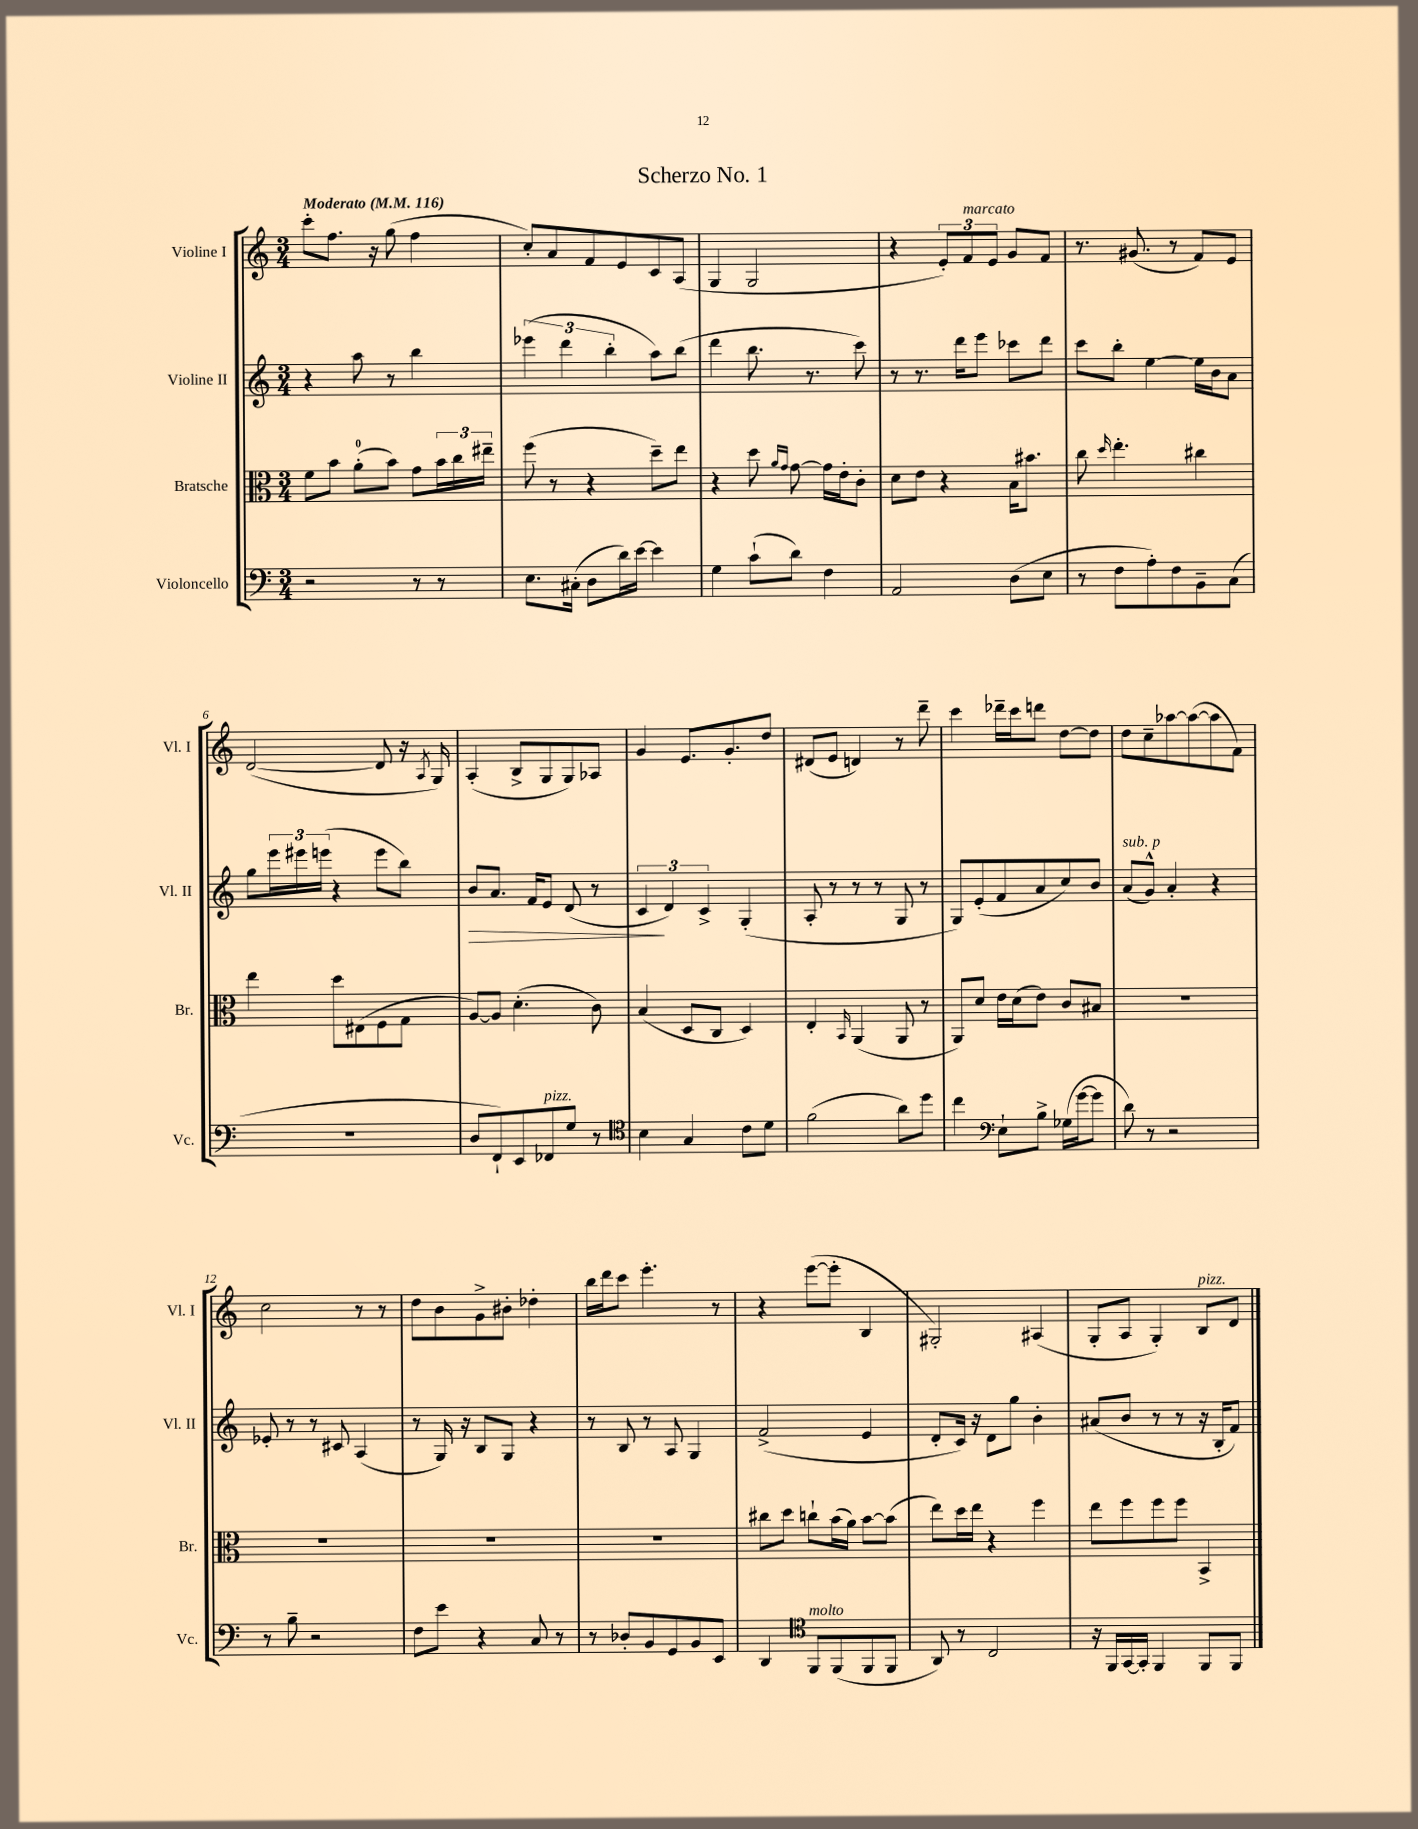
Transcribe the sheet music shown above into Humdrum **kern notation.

**kern	**kern	**kern	**dynam	**kern
*part4	*part3	*part2	*part2	*part1
*staff4	*staff3	*staff2	*staff2	*staff1
*I"Violoncello	*I"Bratsche	*I"Violine II	*	*I"Violine I
*I'Vc.	*I'Br.	*I'Vl. II	*	*I'Vl. I
*clefF4	*clefC3	*clefG2	*	*clefG2
*k[]	*k[]	*k[]	*	*k[]
*M3/4	*M3/4	*M3/4	*	*M3/4
*MM116	*MM116	*MM116	*	*MM116
=1	=1	=1	=1	=1
!	!	!	!	!LO:TX:a:B:t=Moderato
2r	8f\L	4r	.	8ccc'\L
.	8b\J	.	.	8.ff\J
.	(8a'\L	8aa\	.	.
.	.	.	.	16r
.	8b\J)	8r	.	(8gg\
8r	8g\L	4bb\	.	4ff\
8r	24b\L	.	.	.
.	24cc\	.	.	.
.	24ee#X~\JJ	.	.	.
=2	=2	=2	=2	=2
8.E\L	(8ff\	(6eee-X\	.	8cc'/L)
.	8r	.	.	8a/
.	.	6ddd\	.	.
(16C#X'\Jk	.	.	.	.
8D\L	4r	.	.	8f/
.	.	6bb'\	.	.
16d\L)	.	.	.	8e/
[16e\JJ	.	.	.	.
4e\]	8dd~\L)	8aa\L)	.	8c/
.	8ee\J	(8bb\J	.	(8A/J
=3	=3	=3	=3	=3
4G\	4r	4ddd\	.	4G/
(8c`\L	8dd\	8.bb\	.	2G/
.	16qqa/LL	.	.	.
.	16qqg/JJ	.	.	.
8d\J)	[8g\	.	.	.
.	.	8.r	.	.
4F\	16g\LL]	.	.	.
.	16e'\J	.	.	.
.	8c'\J	8ccc\)	.	.
=4	=4	=4	=4	=4
2AA/	8d\L	8r	.	4r
.	8e\J	8.r	.	.
.	4r	.	.	12e'/L)
.	.	16ddd\KL	.	.
!	!	!	!	!LO:TX:a:i:t=marcato
.	.	.	.	12f/
.	.	8eee\J	.	.
.	.	.	.	12e/J
(8D\L	16B\KL	8ccc-X\L	.	8g/L
.	8.b#X\J	.	.	.
8E\J	.	8ddd\J	.	8f/J
=5	=5	=5	=5	=5
8r	8cc\	8ccc\L	.	8.r
.	16qqdd/	.	.	.
8F\L	4.ee'\	8bb'\J	.	.
.	.	.	.	(8.g#X/
8A'\)	.	[4ee\	.	.
8F\	.	.	.	8r
8BB~\	4cc#X\	16ee\LL]	.	8f/L)
.	.	16b\J	.	.
(8C\J	.	8a\J	.	8e/J
!!LO:LB:g=z
=6	=6	=6	=6	=6
2.r	4ee\	8gg\L	.	([2d/
.	.	24eee\L	.	.
.	.	24eee#X\	.	.
.	.	(24eeen\JJ	.	.
.	8dd\L	4r	.	.
.	(8E#X\	.	.	.
.	8F\	8eee\L	.	8d/]
.	8G\J	8bb\J)	.	16r
.	.	.	.	8qA/
.	.	.	.	16G/)
=7	=7	=7	=7	=7
!	!	!	!LO:HP:b	!
8D/L	[8A/L)	8b/L	>	(4A'/
8FF`/)	8A/J]	8.a/J	.	.
8EE/	(4.d'\	.	.	8B^/L
.	.	16f/KL	.	.
!LO:TX:a:i:t=pizz.	!	!	!	!
8FF-X/	.	8e/J	.	8G/
8G/J	.	(8d/	.	8G/)
8r	8c\)	8r	.	8A-X/J
=8	=8	=8	=8	=8
*clefC4	*	*	*	*
4B\	(4B/	6c/	.	4g/
.	.	6d/)	]	.
4G/	8D/L	.	.	8.e/L
.	.	6c^/	.	.
.	8C/J	.	.	.
.	.	.	.	8.g'/
8c\L	4D/)	(4G'/	.	.
8d\J	.	.	.	8dd/J
=9	=9	=9	=9	=9
(2f\	4E'/	8A'/	.	(8d#X/L
.	.	8r	.	8e/J
.	16qqBB/	.	.	.
.	(4AA/	8r	.	4dn/)
.	.	8r	.	.
8a\L)	8AA/	8G/	.	8r
8dd\J	8r	8r	.	8ddd~\
=10	=10	=10	=10	=10
4cc\	8AA/L)	8G/L)	.	4ccc\
.	8d/J	(8e'/	.	.
*clefF4	*	*	*	*
8E`\L	16e\LL	8f/	.	16ddd-X~\LL
.	(16d\J	.	.	16ccc\J
8B^\J	8e\J)	8a/	.	8dddn\J
(16G-X\LL	8c/L	8cc/)	.	[8dd\L
[16g\J	.	.	.	.
8g\J]	8B#X/J	8b/J	.	8dd\J]
=11	=11	=11	=11	=11
!	!	!LO:TX:a:i:t=sub. p	!	!
8d\)	2.r	(8a/L	.	8dd\L
8r	.	8g^^/J)	.	8cc~\
2r	.	4a'/	.	[8aa-X\
.	.	.	.	(8aa-\_
.	.	4r	.	8aa-\]
.	.	.	.	8f\J)
!!LO:LB:g=z
=12	=12	=12	=12	=12
8r	2.r	8e-X'/	.	2cc\
8B~\	.	8r	.	.
2r	.	8r	.	.
.	.	8c#X/	.	.
.	.	(4A/	.	8r
.	.	.	.	8r
=13	=13	=13	=13	=13
8F\L	2.r	8r	.	8dd\L
8e\J	.	16G/)	.	8b\
.	.	16r	.	.
4r	.	8B/L	.	8g^\
.	.	8G/J	.	8b#X'\J
8C/	.	4r	.	4dd-X'\
8r	.	.	.	.
=14	=14	=14	=14	=14
8r	2.r	8r	.	16bb\LL
.	.	.	.	16ddd\J
8D-X'/L	.	8B/	.	8ccc\J
8BB/	.	8r	.	4.eee'\
8GG/	.	8A/	.	.
8BB/	.	4G/	.	.
8EE/J	.	.	.	8r
=15	=15	=15	=15	=15
4DD/	8cc#X\L	(2f^/	.	4r
.	8dd\J	.	.	.
*clefC4	*	*	*	*
!LO:TX:a:i:t=molto	!	!	!	!
8FF/L	8ccn`\L	.	.	([8eee\L
(8FF/	(16b\L	.	.	8eee'\J]
.	16a\JJ)	.	.	.
8FF/	[8b\L	4e/	.	4B/
8FF/J	(8b\J]	.	.	.
=16	=16	=16	=16	=16
8AA/)	8ee\L)	8d'/L	.	2G#X'/)
8r	16dd\L	16c/Jk)	.	.
.	16ee\JJ	16r	.	.
2C/	4r	8d\L	.	.
.	.	8gg\J	.	.
.	4ff\	4b'\	.	(4A#X/
=17	=17	=17	=17	=17
16r	8ee\L	(8a#X/L	.	8G'/L
16FF/LL	.	.	.	.
[16GG/	8ff\	8b/J	.	8A/J
16GG'/JJ]	.	.	.	.
4FF/	8ff\	8r	.	4G'/)
.	8ff\J	8r	.	.
!	!	!	!	!LO:TX:a:i:t=pizz.
8FF/L	4BB^/	16r	.	8B/L
.	.	16B'/KL	.	.
8FF/J	.	8f/J)	.	8d/J
==	==	==	==	==
*-	*-	*-	*-	*-
